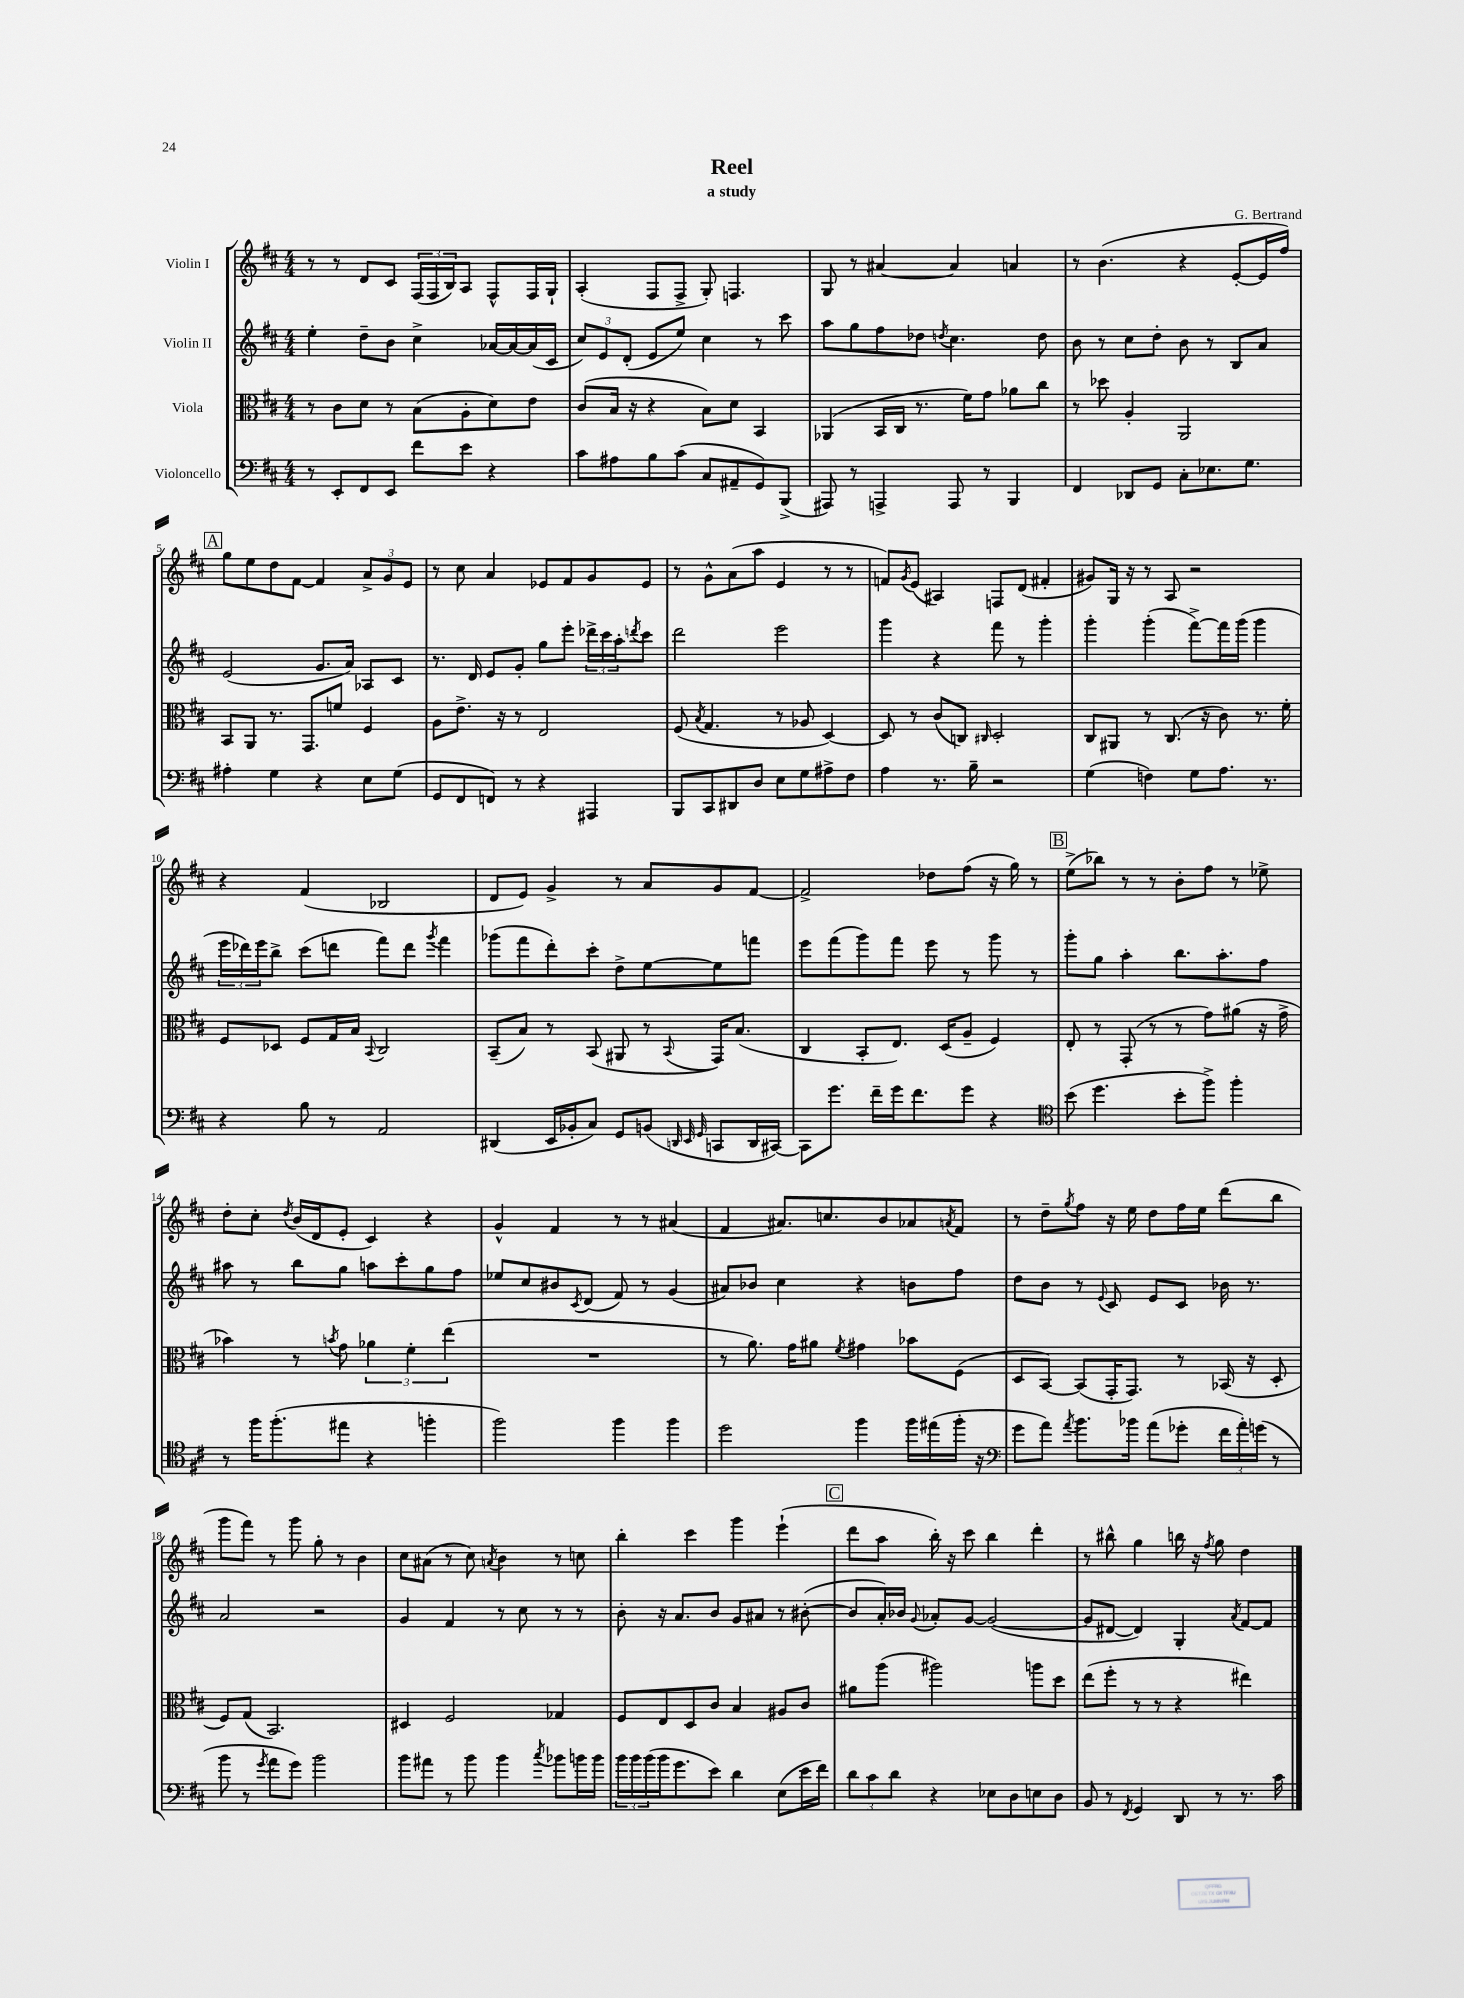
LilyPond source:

\header { title = "Reel" composer = "G. Bertrand" subtitle = "a study" }
<<
\new StaffGroup <<
\new Staff = "s0" \with { instrumentName = "Violin I" } {
    \clef treble \key d \major \numericTimeSignature \time 4/4
    r8 r8 d'8 cis'8 \tuplet 3/2 { fis16( fis16 b16) } a8 fis8-^ fis16 g16-! |
    a4-.( fis8 fis8-> g8-.) f4. |
    g8 r8 ais'4~ ais'4 a'4 |
    r8 b'4.( r4 e'8~-. e'16 fis''16) |
    \mark \markup { \box "A" } g''8 e''8 d''8 fis'8~ fis'4 \tuplet 3/2 { a'8-> g'8 e'8 } |
    r8 cis''8 a'4 ees'8 fis'8 g'8 ees'8 |
    r8 g'8-^ a'8( a''8 e'4 r8 r8 |
    f'8) \acciaccatura { g'8 } e'8( ais4) f8 d'8( fis'4-. |
    gis'8) g16 r16 r8 a8 r2 |
    r4 fis'4( bes2 |
    d'8 e'8) g'4-> r8 a'8 g'8 fis'8~ |
    fis'2-> des''8 fis''8( r16 g''16) r8 |
    \mark \markup { \box "B" } e''8->( bes''8) r8 r8 b'8-. fis''8 r8 ees''8-> |
    d''8-. cis''8-. \acciaccatura { d''8 } b'16( d'16 e'8-. cis'4) r4 |
    g'4-^ fis'4 r8 r8 ais'4( |
    fis'4 ais'8.) c''8. b'8 aes'8 \acciaccatura { a'8 } fis'8 |
    r8 d''8-- \acciaccatura { g''8 } fis''8 r16 e''16 d''8 fis''16 e''16 d'''8( b''8 |
    g'''8 fis'''8) r8 g'''8 g''8-. r8 b'4 |
    cis''8 ais'8( r8 cis''8) \acciaccatura { a'8 } b'4 r8 c''8 |
    b''4-. cis'''4 g'''4 e'''4-!( |
    \mark \markup { \box "C" } d'''8 a''8 b''16-.) r16 cis'''8 b''4 d'''4-. |
    r8 bis''8-^ g''4 b''16 r16 \acciaccatura { fis''8 } g''8 d''4 \bar "|." |
}
\new Staff = "s1" \with { instrumentName = "Violin II" } {
    \clef treble \key d \major \numericTimeSignature \time 4/4
    e''4-. d''8-- b'8 cis''4-> aes'16~ aes'16~ aes'16( cis'16 |
    \tuplet 3/2 { cis''8) e'8 d'8-.( } e'8 e''8) cis''4 r8 cis'''8 |
    a''8 g''8 fis''8 des''8 \acciaccatura { d''8 } cis''4. d''8 |
    b'8 r8 cis''8 d''8-. b'8 r8 b8 a'8 |
    \mark \markup { \box "A" } e'2( g'8. a'16) aes8 cis'8 |
    r8. d'16 e'8 g'8-. g''8 e'''8-. \tuplet 3/2 { des'''16-> cis'''16 a''16-. } \acciaccatura { d'''8 } cis'''8 |
    d'''2 e'''2 |
    g'''4 r4 fis'''8 r8 g'''4-. |
    g'''4-. g'''4-.( fis'''8~->) fis'''16 g'''16( g'''4 |
    \tuplet 3/2 { e'''16 des'''16) e'''16 } b''8-> cis'''8( d'''8 fis'''8) d'''8 \acciaccatura { g'''8 } fis'''4 |
    ges'''8( fis'''8 d'''8-.) cis'''8-. d''8-> e''8~ e''8 f'''8 |
    e'''8 fis'''8( g'''8) fis'''8 e'''8 r8 g'''8 r8 |
    \mark \markup { \box "B" } g'''8-. g''8 a''4-. b''8. a''8.-. fis''8 |
    ais''8 r8 b''8 g''8 a''8 cis'''8-. g''8 fis''8 |
    ees''8 cis''8 bis'8 \acciaccatura { cis'8 } d'8( fis'8) r8 g'4( |
    ais'8) bes'8 cis''4 r4 b'8 fis''8 |
    d''8 b'8 r8 \appoggiatura { e'8 } cis'8 e'8 cis'8 bes'16 r8. |
    a'2 r2 |
    g'4 fis'4 r8 cis''8 r8 r8 |
    b'8-. r16 a'8. b'8 g'8 ais'8 r8 bis'8~-.( |
    \mark \markup { \box "C" } bis'8 a'16-.) bes'16 \appoggiatura { g'8 } aes'8-. g'8~ g'2~( |
    g'8 dis'8~ dis'4) g4-. \acciaccatura { a'8 } fis'8~ fis'8 \bar "|." |
}
\new Staff = "s2" \with { instrumentName = "Viola" } {
    \clef alto \key d \major \numericTimeSignature \time 4/4
    r8 cis'8 d'8 r8 b8( a8-. d'8) e'8 |
    cis'8( b16 r16 r4 b8) d'8 b,4 |
    aes,4( b,16 cis16 r8. fis'16) g'8 aes'8 cis''8 |
    r8 des''8 a4-. a,2 |
    \mark \markup { \box "A" } b,8 a,8 r8. g,8. f'8 fis4 |
    a8 e'8.-> r16 r8 e2 |
    fis8( \acciaccatura { b8 } g4. r8 aes8 d4~) |
    d8 r8 cis'8( c8) \grace { cis16 } d2-. |
    cis8 ais,8 r8 cis8.( r16 cis'8) r8. fis'16-. |
    fis8 des8 fis8 g16 b16 \appoggiatura { b,8 } cis2 |
    b,8--( b8) r8 b,8( ais,8 r8 \appoggiatura { b,8 } g,16) b8.( |
    cis4 b,8-. e8.) d16( a8-- fis4) |
    \mark \markup { \box "B" } e8-. r8 g,8-.( r8 r8 g'8) ais'8( r16 g'16-> |
    bes'4) r8 \acciaccatura { b'8 } g'8 \tuplet 3/2 { aes'4 fis'4-. e''4( } |
    R1 |
    r8 a'8.) g'16 ais'8 \acciaccatura { fis'8 } gis'4 bes'8 fis8( |
    d8 b,8~) b,8( g,16-. g,8.) r8 bes,16( r16 d8-. |
    fis8) g8( b,2.) |
    dis4 fis2 ges4 |
    fis8 e8 d8 cis'8 b4 ais8 cis'8 |
    \mark \markup { \box "C" } ais'8 a''8( ais''2) a''8 d''8 |
    e''8( fis''8-. r8 r8 r4 eis''4) \bar "|." |
}
\new Staff = "s3" \with { instrumentName = "Violoncello" } {
    \clef bass \key d \major \numericTimeSignature \time 4/4
    r8 e,8-. fis,8 e,8 fis'8 e'8 r4 |
    cis'8 ais8 b8 cis'8( cis8 ais,8-- g,8) b,,8->( |
    ais,,8) r8 a,,4-> a,,8 r8 b,,4 |
    fis,4 des,8 g,8 cis8-. ees8. g8. |
    \mark \markup { \box "A" } ais4-. g4 r4 e8 g8( |
    g,8 fis,8 f,8) r8 r4 ais,,4 |
    b,,8 cis,8 dis,8 d8 e8 g8 ais8-> fis8 |
    a4 r8. b16-- r2 |
    g4( f4) g8 a8. r8. |
    r4 b8 r8 a,2 |
    dis,4( e,16 bes,16-. cis8) g,8 b,8( \grace { d,32 e,32 g,32 } c,8 d,16 cis,16~) |
    cis,8 g'8. fis'16-- g'16 fis'8. g'8 r4 |
    \mark \markup { \box "B" } \clef tenor b'8( d''4. b'8-. fis''8->) fis''4-. |
    r8 fis''16 fis''8.-.( eis''8 r4 f''4-. |
    fis''2) fis''4 fis''4 |
    d''2 fis''4 fis''16 eis''16( fis''16-. r16 |
    \clef bass g'8 a'8) \acciaccatura { a'8 } b'8. bes'16 a'8( ges'8-. \tuplet 3/2 { fis'16 a'16-.) g'16( } r8 |
    b'8 r8 \acciaccatura { g'8 } a'8 g'8) b'2 |
    b'8 ais'8 r8 b'8 b'4 \acciaccatura { cis''8 } bes'8 b'16 b'16 |
    \tuplet 3/2 { b'16 b'16 b'16( } b'16 g'8. e'8) d'4 e8( e'16 fis'16) |
    \mark \markup { \box "C" } \tuplet 3/2 { d'8 cis'8 d'8 } r4 ees8 d8 e8 d8 |
    b,8 r8 \acciaccatura { fis,8 } g,4 d,8 r8 r8. cis'16 \bar "|." |
}
>>
>>
